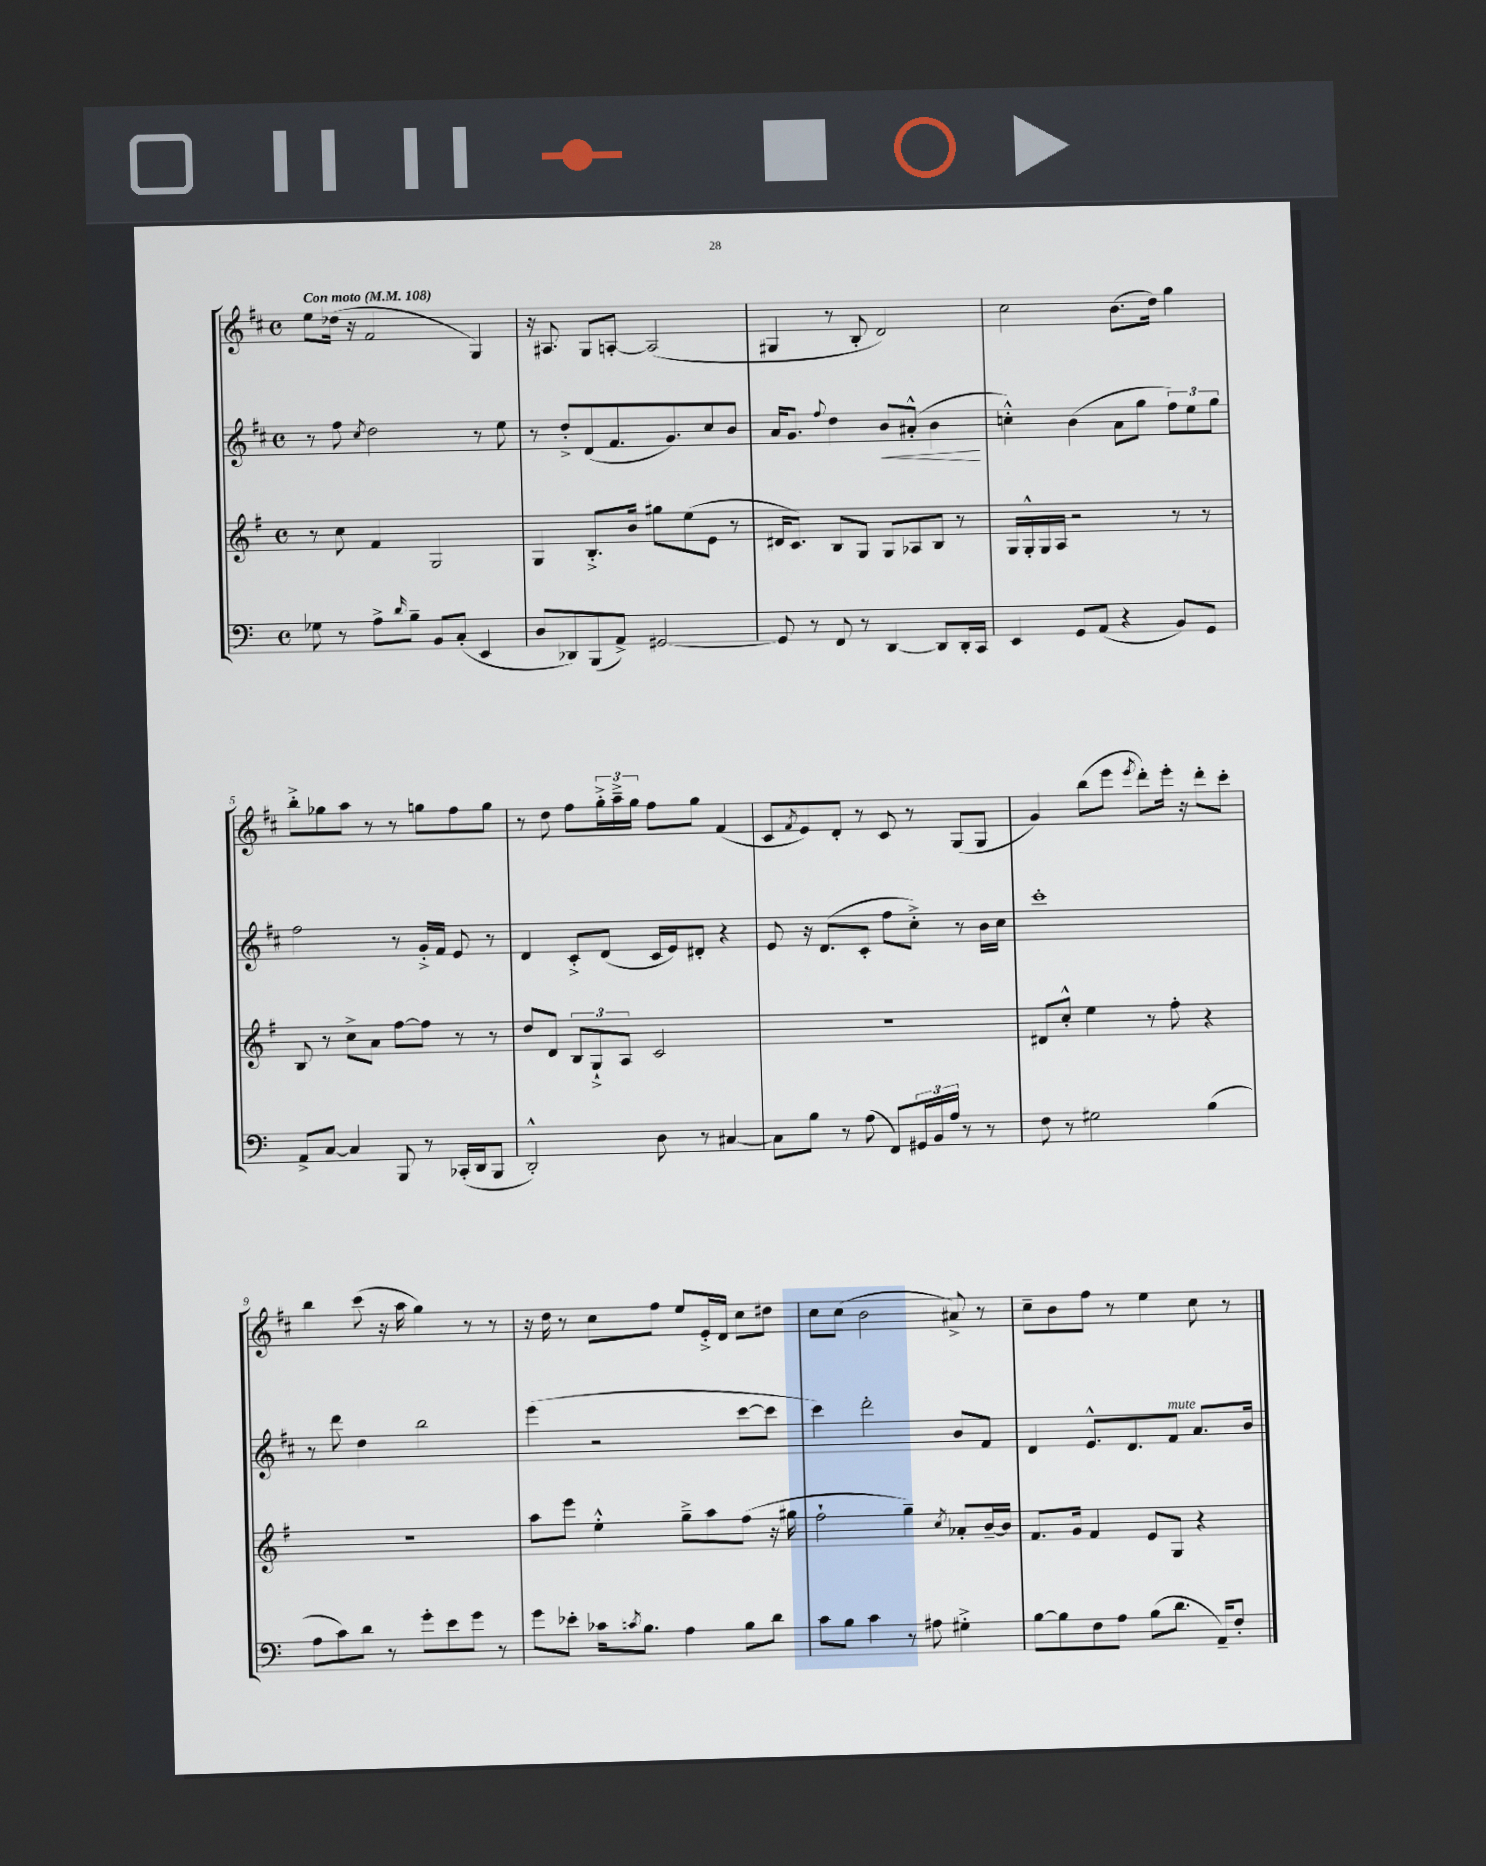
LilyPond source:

<<
\new StaffGroup <<
\new Staff = "s0" {
    \clef treble \key d \major \defaultTimeSignature \time 4/4 \tempo "Con moto" 4 = 108
    e''8 des''16( r16 fis'2 g4) |
    r16 ais8. g8 a8~-. a2( |
    gis4 r8 b8-. d'2) |
    cis''2 b'8.( d''16) g''4 |
    b''8-.-> ges''8 a''8 r8 r8 g''8 fis''8 g''8 |
    r8 d''8 fis''8 \tuplet 3/2 { g''16-.-> a''16---> g''16 } fis''8 g''8 fis'4( |
    cis'8 \acciaccatura { fis'8 } e'8) d'8-. r8 cis'8 r8 g8( g8 |
    g'4) b''8( e'''8 \acciaccatura { e'''8 } d'''8-.) e'''16-. r16 d'''8-. cis'''8-. |
    b''4 cis'''8( r16 a''16 g''4) r8 r8 |
    r16 d''16 r8 cis''8 fis''8 e''8 e'16-.-> d'16 cis''8 dis''8 |
    cis''8 cis''8( b'2 ais'8->) r8 |
    cis''8-- b'8 fis''8 r8 e''4 cis''8 r8 \bar "|." |
}
\new Staff = "s1" {
    \clef treble \key d \major \defaultTimeSignature \time 4/4
    r8 fis''8 \acciaccatura { cis''8 } d''2 r8 e''8 |
    r8 d''8-.-> d'8( fis'8. g'8.) cis''8 b'8 |
    a'16 g'8. \appoggiatura { fis''8 } d''4 b'8\< ais'8-.-^( b'4\! |
    c''4-.-^) b'4( a'8 g''8 \tuplet 3/2 { fis''8) e''8 g''8 } |
    fis''2 r8 g'16-.-> fis'16 e'8 r8 |
    d'4 cis'8-.-> d'8( cis'16 e'16) dis'8-. r4 |
    e'8 r16 d'8.( cis'8-. fis''8 cis''8-.->) r8 b'16 cis''16 |
    cis'''1-. |
    r8 d'''8 d''4 b''2 |
    e'''4( r2 cis'''8~ cis'''8 |
    cis'''4) d'''2-. b'8 fis'8 |
    d'4 e'8.-^ d'8. fis'8^\markup { \italic "mute" } a'8. b'16 \bar "|." |
}
\new Staff = "s2" {
    \clef treble \key g \major \defaultTimeSignature \time 4/4
    r8 c''8 fis'4 g2 |
    g4 b8.-.-> b'16 gis''8 e''8( e'8 r8 |
    dis'16 c'8.) b8 g8 g8 aes8 b8 r8 |
    g16 g16-.-^ g16 a16 r2 r8 r8 |
    b8 r8 c''8-> a'8 fis''8~ fis''8 r8 r8 |
    d''8 d'8 \tuplet 3/2 { b8 g8-!-> a8 } c'2 |
    r1 |
    dis'8 c''8-.-^ e''4 r8 fis''8-. r4 |
    R1 |
    a''8 e'''8 e''4-.-^ g''8---> a''8 fis''8( r16 gis''16 |
    fis''2-! g''4--) \acciaccatura { c''8 } aes'8-. b'16~-- b'16 |
    fis'8. g'16 fis'4 e'8 g8 r4 \bar "|." |
}
\new Staff = "s3" {
    \clef bass \key c \major \defaultTimeSignature \time 4/4
    ges8 r8 a8-> \grace { d'16 } b8-- b,8 c8-.( e,4 |
    d8 des,8) b,,8( a,8->) gis,2~ |
    gis,8 r8 f,8 r8 d,4~ d,8 d,16-. c,16 |
    e,4 g,8 a,8( r4 b,8) g,8 |
    a,8-> c8~ c4 b,,8 r8 ces,16-.( d,16 b,,8 |
    d,2-.-^) d8 r8 cis4~ |
    cis8 b8 r8 a8( f,8) \tuplet 3/2 { gis,16 b,16 a16 } r8 r8 |
    f8 r8 gis2 b4( |
    a8 c'8) d'8 r8 g'8-. e'8 g'8 r8 |
    g'8 ees'8-. ces'16 \acciaccatura { c'8 } b8. a4 b8 d'8 |
    c'8 b8 c'4 r8 ais8 gis4-.-> |
    b8~ b8 f8 a8 b8( d'8. a,16--) f8-. \bar "|." |
}
>>
>>
